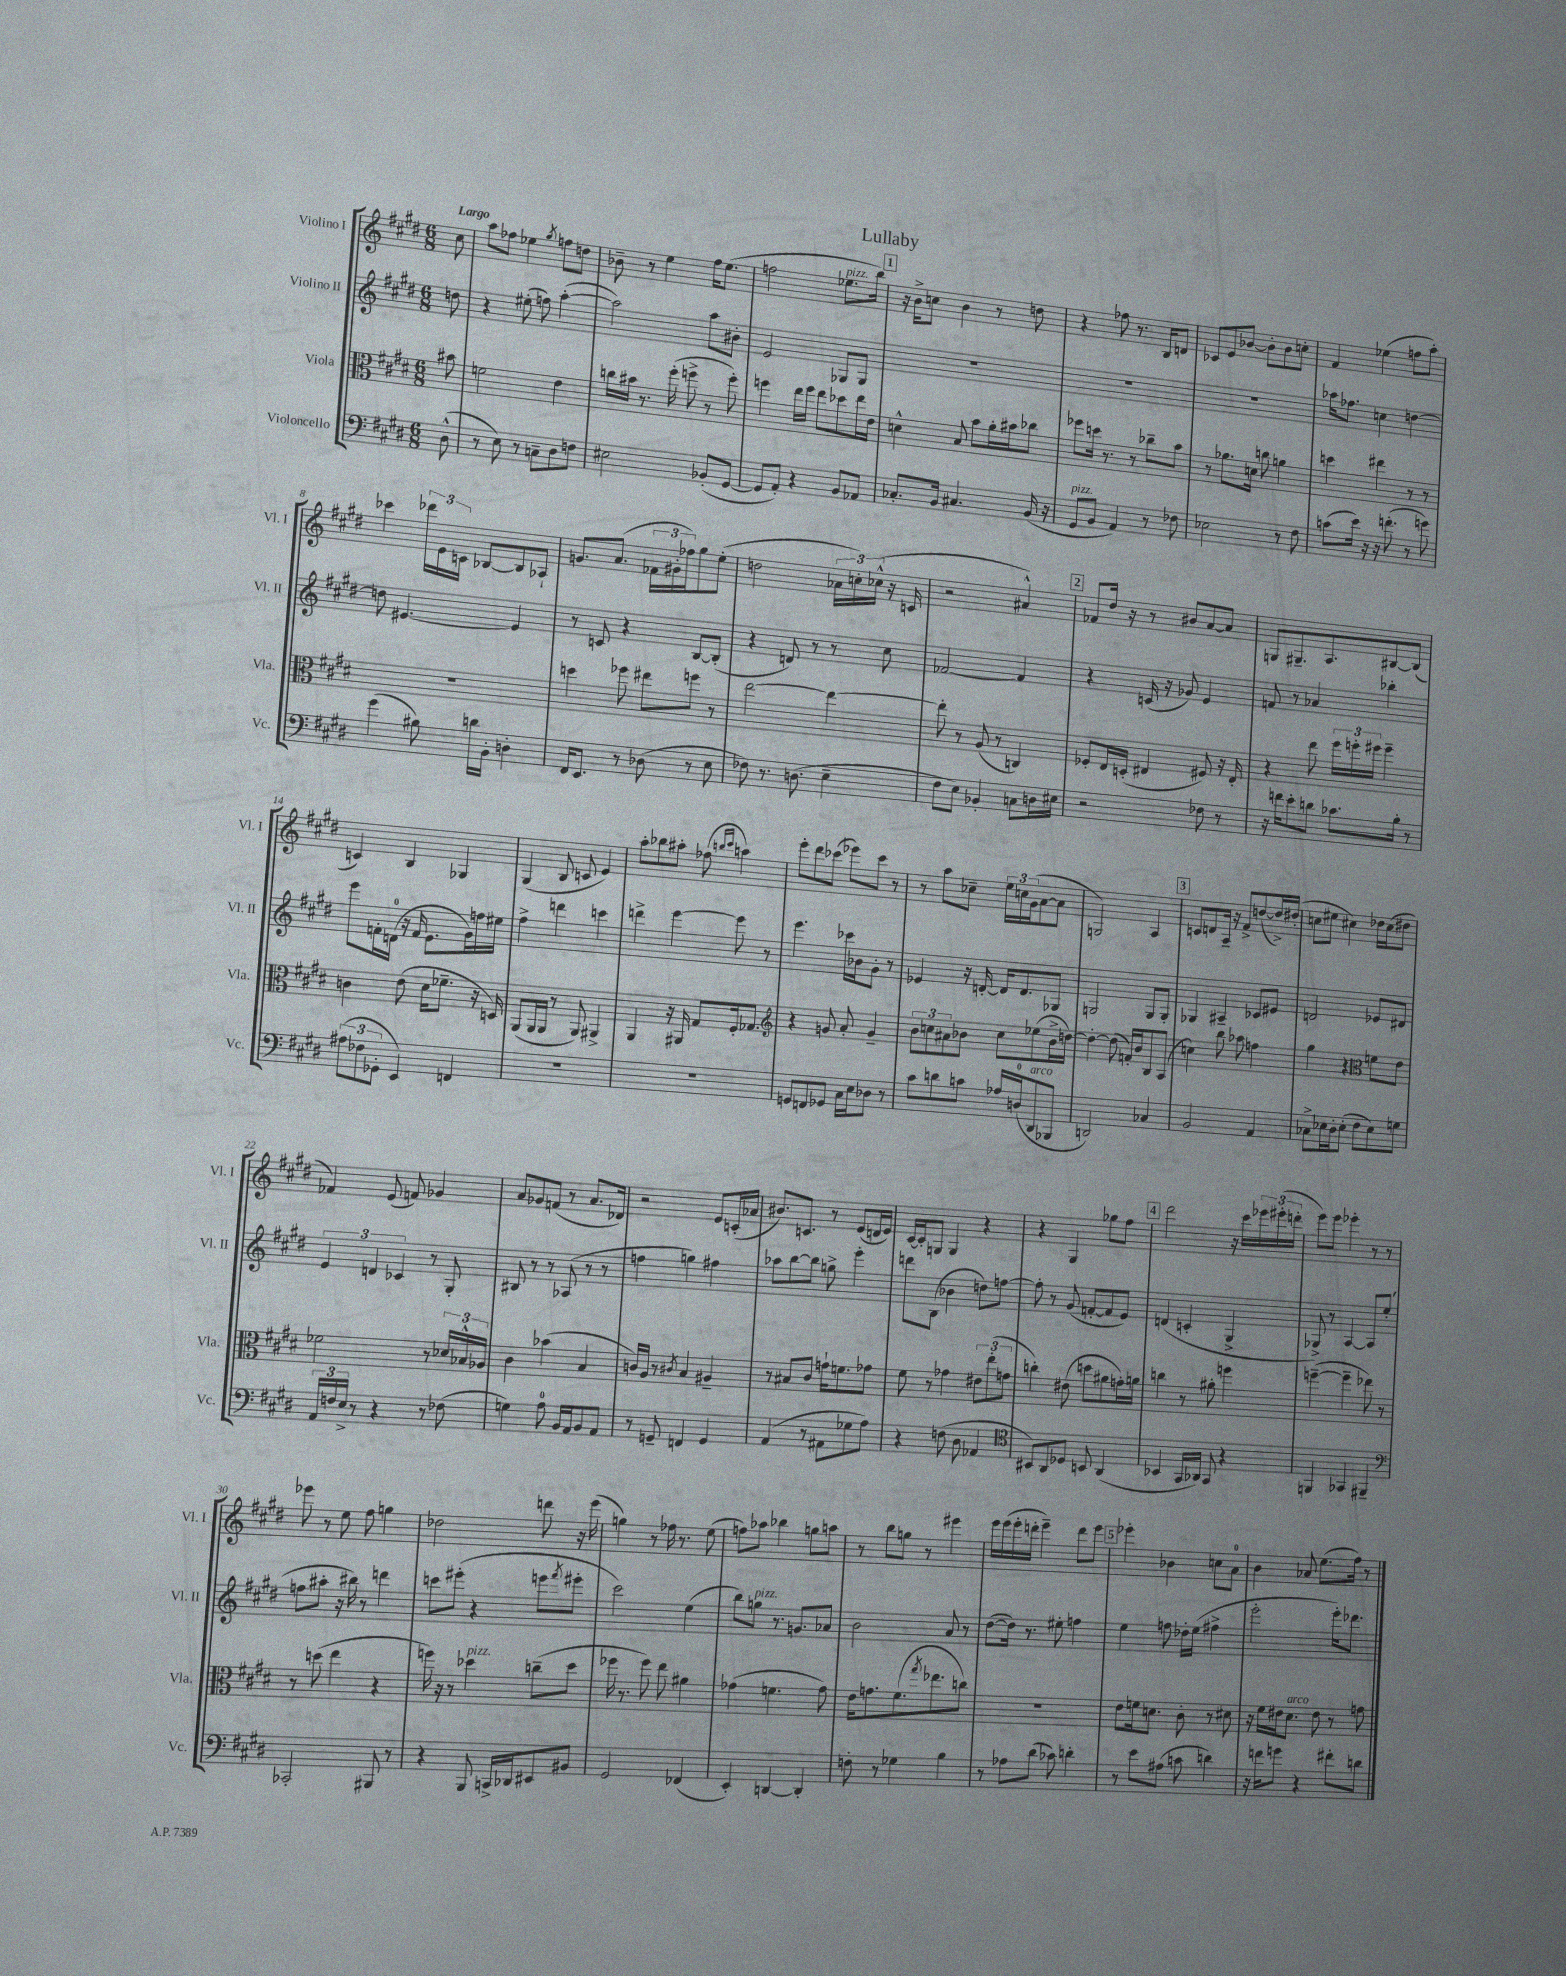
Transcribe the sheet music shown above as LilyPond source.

\header { title = "Lullaby" }
<<
\new StaffGroup <<
\new Staff = "s0" \with { instrumentName = "Violino I" shortInstrumentName = "Vl. I" } {
    \clef treble \key e \major \numericTimeSignature \time 6/8 \partial 8 \tempo "Largo"
    cis''8 |
    a''8 fes''8 ees''4 \acciaccatura { gis''8 } f''8 d''8 |
    bes'8-- r8 e''4 fis''16 e''8.( |
    f''2 ees''8.^\markup { \italic "pizz." } b''16) |
    \mark \markup { \box "1" } r16 b'16-> c''8 b'4 r8 d''8 |
    r4 fes''8 r8. b16 d'8 |
    ces'8 e'8 bes'8~ bes'8-. bes'8 c''8-. |
    fis'4 ees''4( f''8 a''8-.) |
    ces'''4 \tuplet 3/2 { des'''16 e'16 c'16 } bes8~ bes8 aes8-! |
    g'8. a'8.( \tuplet 3/2 { fes'16 gis'16-. fes''16) } gis''8 e''8-.( |
    d''2 \tuplet 3/2 { aes'16 c''16-.) ces''16-^( } r16 c'16 |
    r2 ais'4-^) |
    \mark \markup { \box "2" } fes'8 dis''16 r16 r8 bis'8 a'8~ a'8 |
    g8 gis8.-- a8. bis8~ bis8( |
    c'4) b4 ges4 |
    gis4( b8 c'8 e'4) |
    a''8-. bes''8 ais''8-. fes''8( \grace { b''16 cis'''16 } a''4) |
    e'''8-. dis'''8 ces'''8( ees'''8) ces'''8 r8 |
    r8 a''8 ces''8-- \tuplet 3/2 { e''16 c''16 gis'16( } a'8~ a'8 |
    g2) a4 |
    \mark \markup { \box "3" } c'8 d'8 a16-- r16 fis'8-> d''8~( d''16->) dis''16-.( |
    c''8 eis''8 cis''4) des''16 cis''16( dis''8 |
    fes'4) e'8( f'8) ges'4 |
    a'8 ges'8 f'8( r8 a'8. des'16) |
    r2 e'8 c'16-.( aes'16 |
    bis'8.) c'8. r8 e'8( d'16 e'16) |
    cis'16~ cis'16-. g8 g4 r4 |
    r4 gis4 ges''8 fis''8 |
    \mark \markup { \box "4" } dis'''2 r16 cis'''16 \tuplet 3/2 { ees'''16 eis'''16-.( d'''16-. } |
    e'''8) e'''8 ees'''4-. r8 r8 |
    ees'''8 r8 e''8 fis''8 g''4 |
    des''2 d'''8 r16 e'''16( |
    g''4) r8 fes''16 r8. e''8( |
    f''8) aes''8 bes''4 g''8 a''8 |
    r8 b''8 g''8 r8 eis'''4 |
    e'''16 e'''16( e'''16-. d'''16-. e'''4--) d'''8 e'''8 |
    \mark \markup { \box "5" } ees'''4-. bes'4 c''8 a'8-0 |
    b'4 aes'8 e''8.( fis''16) r8 \bar "|." |
}
\new Staff = "s1" \with { instrumentName = "Violino II" shortInstrumentName = "Vl. II" } {
    \clef treble \key e \major \numericTimeSignature \time 6/8 \partial 8
    d''8 |
    r4 eis''8-.( f''8) a''4~-.( |
    a''2) a''8 bis'8-. |
    e'2 ges8 ges8 |
    \mark \markup { \box "1" } R2. |
    R2. |
    R2. |
    aes''16 fes''8. c''4 d''4~ |
    d''8 eis'4.~ eis'4 |
    r8 c'8 r4 b8~ b8-.( |
    r4 d'8) r8 r8 cis''8 |
    fes'2~ fes'4 |
    \mark \markup { \box "2" } r4 c'16( r16 ges'8) e'4 |
    f'8 r8 aes'4 bes''4-. |
    e'''8 f'16-. d'16-0( r16 f'16 e'8. gis'16) f''16 eis''16 |
    fis''4-> d'''4 c'''4 |
    d'''4-> e'''4~ e'''8 r8 |
    e'''4. ces'''16 bes'16 gis'8-. r8 |
    ees'4 r16 d'16~-. d'16 d'8. ges8 |
    g2 g8 g8-. |
    \mark \markup { \box "3" } ges4 ais4-- ces'8 eis'8 |
    d'2 ees'8 dis'8 |
    \tuplet 3/2 { e'4 d'4 ces'4 } r8 gis8-. |
    bis8 r8 r8 aes8( r8 r8 |
    f''4 g''4) fis''4 |
    aes''8 b''8~ b''8 g''8-> e'''4-. |
    d'''8 b8( bes'4 d''8) f''8~ |
    f''8-. r8 gis'8( f'8~-. f'8 e'8) |
    \mark \markup { \box "4" } d'4( c'4-. gis4-> |
    ges8->) r8 a4~ a8 e''8-.( |
    f''8 ais''8-. r16 bis''16) r8 d'''4 |
    c'''8 eis'''8-.( r4 e'''8 \acciaccatura { fis'''8 } eis'''8-. |
    cis'''2) e''4( |
    b''8) g''8^\markup { \italic "pizz." } r8. g'8. aes'8 |
    b'2 a'8 r8 |
    dis''8~( dis''16) r8. eis''8-. f''4 |
    \mark \markup { \box "5" } e''4 f''8 des''16-. e''16( fis''4-> |
    e'''2-. e'''16-.) des'''8. \bar "|." |
}
\new Staff = "s2" \with { instrumentName = "Viola" shortInstrumentName = "Vla." } {
    \clef alto \key e \major \numericTimeSignature \time 6/8 \partial 8
    bis'8 |
    f'2 e'4 |
    c''16 bis'16 r8. fis''16-.( f''8-> r8 f''8-.) |
    f''4 e''16 f''16 e''8 des''8 e''16 e'16 |
    \mark \markup { \box "1" } d'4-^ b8 b'8 a'16-. bis'16 ces''8 |
    fes''8 d''16 r8. r8 ces''8-- b'8 |
    r8 aes'8. d'16 c''8 a'4 |
    d''4 eis''4 r8 r8 |
    R2. |
    d''4 fes''8 eis''8 f''8 r8 |
    e''2~ e''4~ |
    e''8-. r8 a8( r8 c4) |
    \mark \markup { \box "2" } fes8-. e16 d16-.( eis4 fis8) r16 eis16-. |
    r4 e''8 \tuplet 3/2 { fis''16 f''16-. fis''16 } fis''4-- |
    c'4 e'8( dis'16 fes'8.-- r16 d16) |
    a,8( a,16 a,16 r8 a,8) ais,4-> |
    a,4 r16 ais,16 gis8 fis16-. ges8. |
    \clef treble r4 g'8 a'8-. g'4-- |
    \tuplet 3/2 { b'8 c''8 ais'8 } bes'8 c''8 ees''8( bes'16-> d''16~) |
    d''4~-. d''8( f'16-.) b'16 b8 a8( |
    \mark \markup { \box "3" } c''4) b''8 aes''8 f''4 |
    gis''4 r4 \clef alto f'8 e'8 |
    fes'2 r8 \tuplet 3/2 { des'16 bes16-^ aes16 } |
    cis'4 bes'4( b4 |
    c'16) a16 r8 \acciaccatura { cis'8 } b4 ais4-- |
    r8 bis8 cis'8 g'16-! f'8. ges'8 |
    fis'8 r8 ges'4 \tuplet 3/2 { eis'8 e''8-.( g'8 } |
    c''4-.) eis'8( d''8 ais'8 g'16-.) a'16 |
    \mark \markup { \box "4" } c''4 r8 ais'8-. f''4 |
    f''4~--( f''4-- ees''8) r8 |
    r8 d''8( e''4 r4 |
    f''16) r16 r8 des''4^\markup { \italic "pizz." } c''8--( des''8 |
    fes''16 r8. fes''8) e''8 ais'4 |
    ges'4( f'4. ges'8) |
    e'16 g'8. fis'8.( \acciaccatura { gis''8 } ees''8. c''8) |
    R2. |
    \mark \markup { \box "5" } e'8 f'16 d'8. cis'8-. r8 dis'8 |
    r16 fis'16 eis'16 dis'8.^\markup { \italic "arco" } eis'8 r8 g'8 \bar "|." |
}
\new Staff = "s3" \with { instrumentName = "Violoncello" shortInstrumentName = "Vc." } {
    \clef bass \key e \major \numericTimeSignature \time 6/8 \partial 8
    dis8-^( |
    r8 e8) r8 c8-- dis8 f8 |
    eis2 bes,8-.( gis,8~ |
    gis,8 a,8-.) r4 b,8 aes,8 |
    \mark \markup { \box "1" } ces8.-. b,16 cis4. b,16( r16 |
    gis,8^\markup { \italic "pizz." } b,8 a,4) r8 fes8 |
    ees2 r8 fis8 |
    c'8( e'16) r16 r16 f'8.-.( r8 g'8) |
    gis'4( bis8) d'16 b,16-. d4-. |
    fis,16 e,8. r8 des8( r8 e8 |
    fes8) r8. d8.( e4-- |
    fis8 e8) bes,4-. c8 d16 eis16 |
    \mark \markup { \box "2" } r2 fes8 r8 |
    r16 f'16 e'8-. d'8 ces'8. b16-. r8 |
    \tuplet 3/2 { ais8( fes8 ges,8-. } e,4) f,4 |
    R2. |
    R2. |
    g,8 f,8 ges,8 cis16 e16 des8 r8 |
    cis'8 d'8 c'8 aes16 d16-0( dis,8^\markup { \italic "arco" } bes,,8 |
    d,2) ces4 |
    \mark \markup { \box "3" } b,2 a,4 |
    ces8-> ees16 dis16-. ees8-.( fis8 ees8) g8 |
    \tuplet 3/2 { a,16 f16 e16-> } r8 r4 r8 fes8( |
    g4) a8-0 b,16 a,16 b,8 a,8 |
    r8 g,8-- f,4 g,4 |
    a,4( r8 ais,8 ges8 a8) |
    r4 f8( dis8 aes,4 |
    \clef tenor bis,8) a,8 des8 b,8 a,4( |
    \mark \markup { \box "4" } bes,4 gis,16 aes,16) gis,8 r4 |
    f,4 ges,4 fis,4-- |
    \clef bass ces,2-. bis,,8 r8 |
    r4 b,,8 c,16-> des,16 eis,8 bis,8 |
    gis,2 fes,4( |
    e,4-.) d,4~ d,4-. |
    f8-. r8 ges4 b4 |
    r8 aes8 dis'8( ces'8) d'4-. |
    \mark \markup { \box "5" } r8 e'8 ais8( c'8 d'4) |
    r16 f'16 g'8 r4 fis'8-. d'8 \bar "|." |
}
>>
>>
